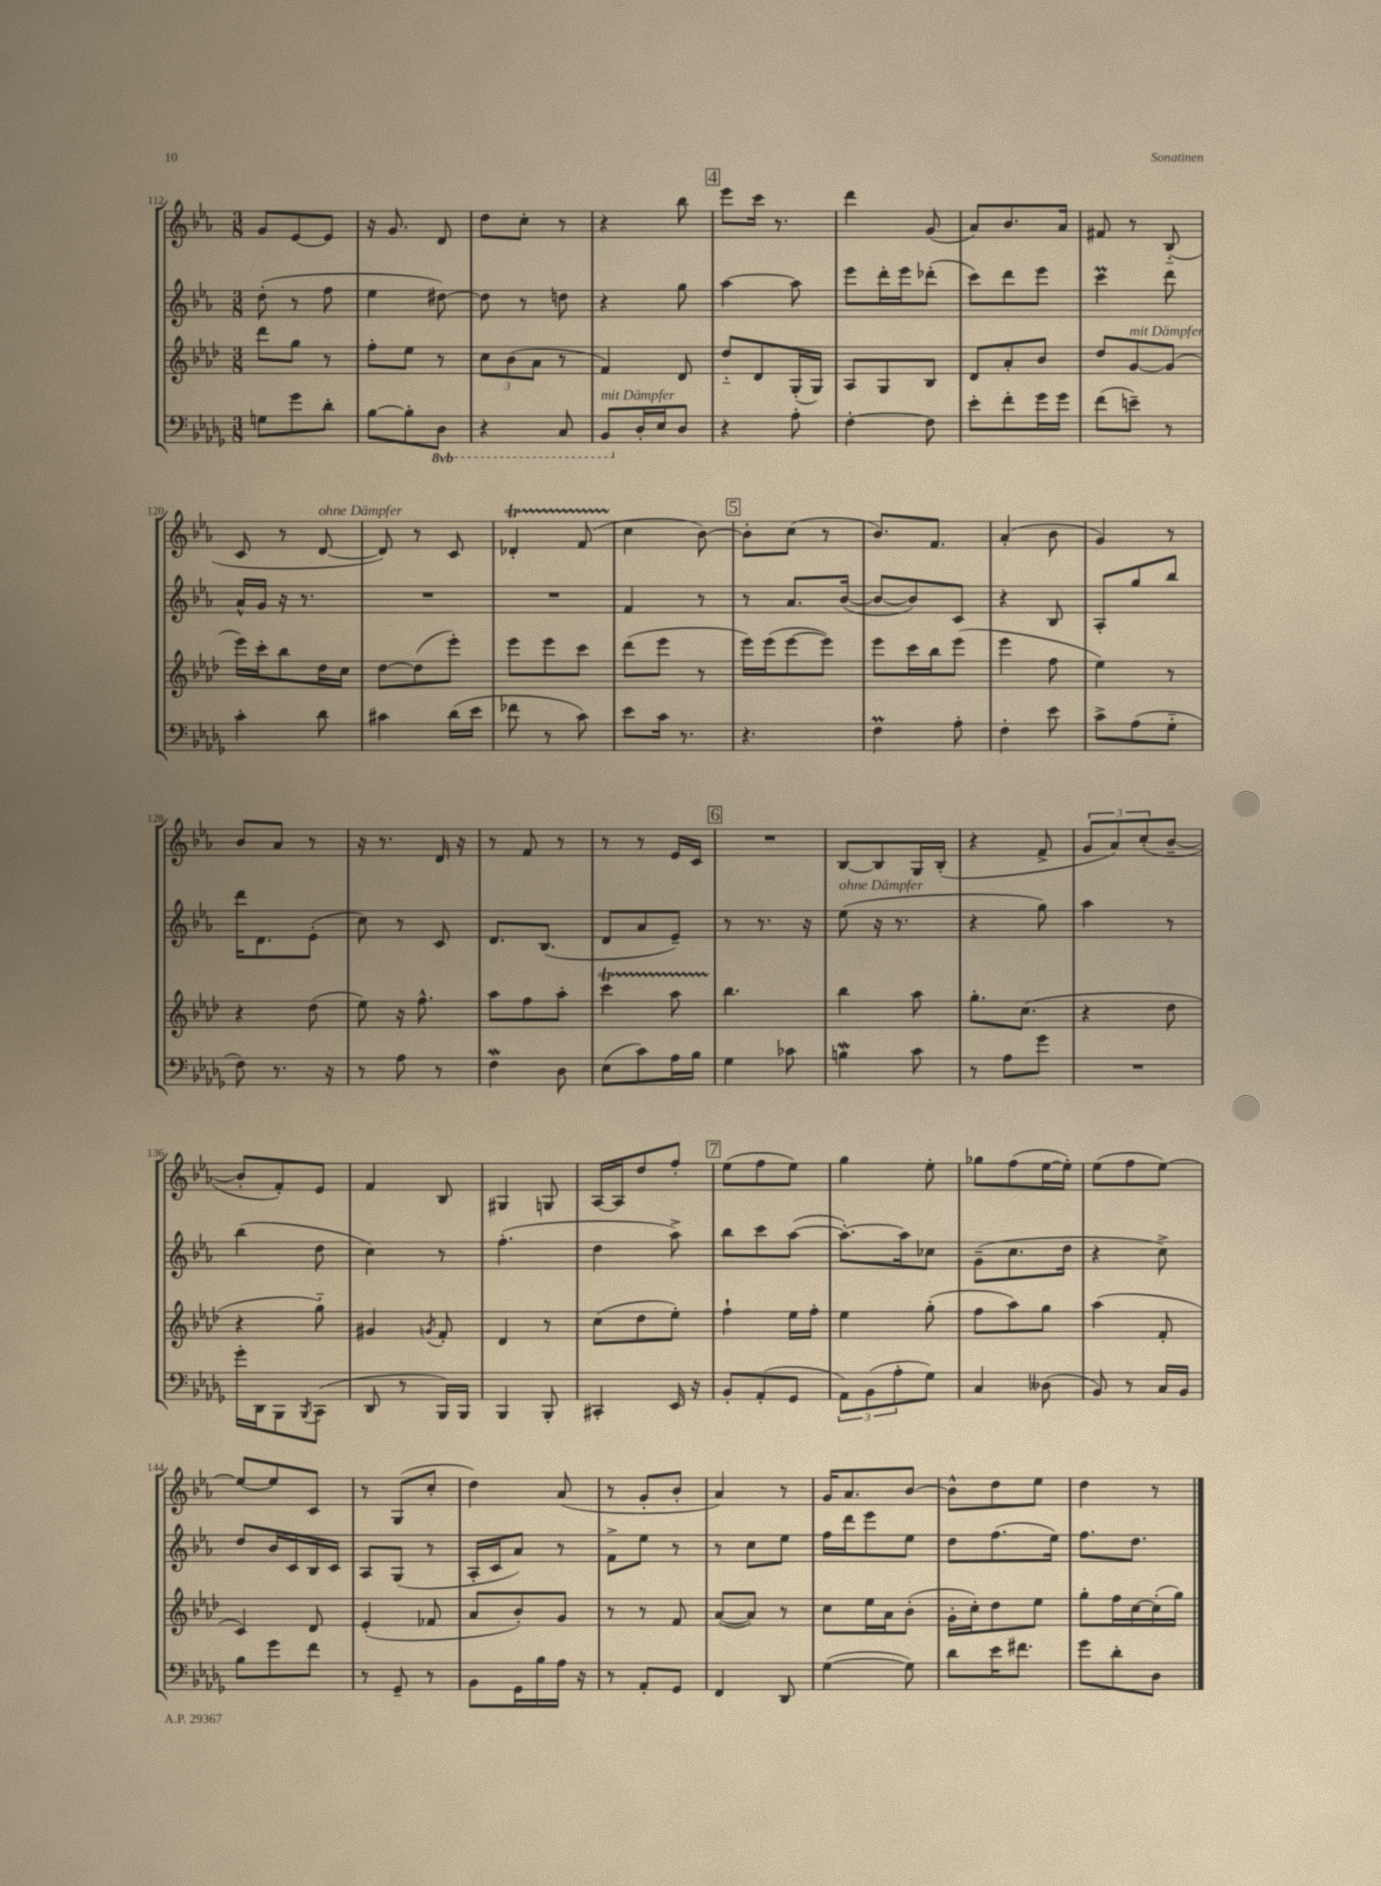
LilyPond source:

<<
\new StaffGroup <<
\new Staff = "s0" {
    \clef treble \key ees \major \numericTimeSignature \time 3/8
    g'8 ees'8~ ees'8 |
    r16 g'8. d'8 |
    d''8 c''8-. r8 |
    r4 bes''8 |
    \mark \markup { \box "4" } ees'''8 c'''16 r8. |
    d'''4 g'8( |
    aes'8) bes'8. aes'16 |
    fis'8 r8 bes8-_( |
    c'8 r8 d'8~^\markup { \italic "ohne Dämpfer" } |
    d'8) r8 c'8 |
    des'4-.\startTrillSpan f'8( |
    c''4\stopTrillSpan bes'8~) |
    \mark \markup { \box "5" } bes'8-. c''8( r8 |
    bes'8.) f'8. |
    aes'4-.( bes'8 |
    g'4) r8 |
    bes'8 aes'8 r8 |
    r16 r8. d'16 r16 |
    r8 f'8 r8 |
    r8 r8 ees'16 c'16 |
    \mark \markup { \box "6" } R4. |
    bes8~ bes8 g16 bes16-.( |
    r4 f'8-> |
    \tuplet 3/2 { g'8 aes'8) c''8-.( } bes'8~-- |
    bes'8-. f'8-.) ees'8 |
    f'4 bes8 |
    gis4 g8 |
    aes16~ aes16 d''8 f''8-. |
    \mark \markup { \box "7" } ees''8( f''8 ees''8) |
    g''4 ees''8-. |
    ges''8 f''8( ees''16~ ees''16-.) |
    ees''8( f''8 ees''8~) |
    ees''8~ ees''8 c'8 |
    r8 g8( c''8-. |
    d''4) aes'8( |
    r8 g'8-. bes'8-. |
    aes'4) r8 |
    g'16 aes'8. bes'8~ |
    bes'8-^ d''8 ees''8 |
    d''4 r8 \bar "|." |
}
\new Staff = "s1" {
    \clef treble \key ees \major \numericTimeSignature \time 3/8
    d''8-.( r8 f''8 |
    ees''4 dis''8~) |
    dis''8 r8 d''8 |
    r4 g''8 |
    \mark \markup { \box "4" } aes''4~ aes''8 |
    ees'''8 d'''16-. ees'''16 des'''8-.( |
    c'''8) d'''8 ees'''8 |
    c'''4\prall d'''8 |
    aes'16-^ g'16 r16 r8. |
    R4. |
    R4. |
    f'4 r8 |
    \mark \markup { \box "5" } r8 aes'8. bes'16~( |
    bes'8~ bes'8) c'8 |
    r4 bes8 |
    aes8-. g''8 bes''8 |
    d'''16 d'8. ees'8-.( |
    c''8) r8 c'8 |
    d'8. bes8.( |
    d'8 aes'8 ees'8--) |
    \mark \markup { \box "6" } r8 r8. r16 |
    ees''8^\markup { \italic "ohne Dämpfer" }( r16 r8. |
    r4 g''8) |
    aes''4 r8 |
    bes''4( d''8 |
    c''4) r8 |
    f''4.-.( |
    d''4 aes''8->) |
    \mark \markup { \box "7" } bes''8 c'''8 aes''8~( |
    aes''8.~-.) aes''16 ces''8 |
    g'8--( c''8. d''16 |
    r4 c''8->) |
    d''8 bes'16 c'16 bes16 c'16 |
    aes8 g8( r8 |
    aes16-. c'16 aes'8) r8 |
    f'8-> ees''8 r8 |
    r8 c''8 ees''8 |
    f''16 d'''16 ees'''8 ees''8 |
    d''8 f''8.( ees''16) |
    f''8. d''8. \bar "|." |
}
\new Staff = "s2" {
    \clef treble \key aes \major \numericTimeSignature \time 3/8
    des'''8 g''8 r8 |
    f''8-. ees''8 r8 |
    \tuplet 3/2 { c''8 bes'8( aes'8 } r8 |
    f'4) des'8 |
    \mark \markup { \box "4" } des''8-_ des'8 g16-.( g16) |
    aes8 g8 bes8 |
    des'8 aes'8-. bes'8 |
    des''8 g'8~^\markup { \italic "mit Dämpfer" } g'8( |
    ees'''16) c'''16-. bes''8 des''16 c''16 |
    des''8~ des''8( ees'''8-.) |
    ees'''8 ees'''8 c'''8 |
    des'''8( ees'''8 r8 |
    \mark \markup { \box "5" } ees'''16) ees'''16( ees'''8~ ees'''8) |
    ees'''8 c'''16 bes''16 ees'''8( |
    ees'''4 f''8 |
    ees''4) r8 |
    r4 des''8( |
    ees''8) r16 f''8.-^ |
    aes''8 f''8 aes''8-. |
    c'''4\startTrillSpan aes''8 |
    \mark \markup { \box "6" } bes''4.\stopTrillSpan |
    bes''4 aes''8 |
    g''8.-. c''8.( |
    r4 des''8 |
    r4 g''8-_) |
    gis'4 \acciaccatura { g'8 } f'8-. |
    des'4 r8 |
    c''8( des''8 ees''8-.) |
    \mark \markup { \box "7" } f''4-! ees''16 f''16-. |
    ees''4 g''8-.( |
    f''8 aes''8) g''8 |
    aes''4( f'8-. |
    c'4) des'8 |
    ees'4-.( fes'8 |
    aes'8 bes'8-.) g'8 |
    r8 r8 f'8 |
    aes'8~( aes'8) r8 |
    c''8 ees''16 aes'16 bes'8-.( |
    g'16-. c''16-.) des''8 ees''8 |
    g''8-. f''16 c''16~ c''16-.( g''16) \bar "|." |
}
\new Staff = "s3" {
    \clef bass \key des \major \numericTimeSignature \time 3/8 \set Staff.ottavationMarkups = #ottavation-simple-ordinals
    g8 ges'8 des'8-. |
    bes8~ bes8-. \ottava #-1 des,8 |
    r4 c,8 |
    bes,,8^\markup { \italic "mit Dämpfer" } \ottava #0 des16-. ees16 des8 |
    \mark \markup { \box "4" } r4 aes8-. |
    f4~-. f8 |
    ees'8-. f'8-. ges'16 ges'16 |
    f'8( e'8--) r8 |
    c'4-. des'8 |
    cis'4 des'16( ees'16 |
    fes'8 r8 c'8) |
    ees'8 c'16 r8. |
    \mark \markup { \box "5" } r4. |
    f4\prall aes8-. |
    f4-. ees'8 |
    c'8-> aes8( ges8-_ |
    f8) r8. r16 |
    r8 aes8 r8 |
    f4\mordent des8 |
    ees8( c'8) aes16 bes16 |
    \mark \markup { \box "6" } ges4 ces'8 |
    b4\mordent c'8 |
    r8 aes8 ges'8 |
    R4. |
    ges'16-. des,16 bes,,8 \acciaccatura { bes,,8 } c,8( |
    des,8 r8 bes,,16) bes,,16 |
    bes,,4 bes,,8-. |
    cis,4-. ees,16 r16 |
    \mark \markup { \box "7" } bes,8-. aes,8-.( ges,8 |
    \tuplet 3/2 { aes,8) bes,8( aes8-. } ges8) |
    c4 deses8( |
    bes,8) r8 c16 bes,16 |
    bes8 ges'8 f'8 |
    r8 ges,8-- r8 |
    bes,8 ges,16 bes16 aes16 r16 |
    r8 aes,8-. ges,8 |
    f,4 des,8 |
    ges4~( ges8) |
    des'8 ees'16 fis'8. |
    ges'8 des'8-. des8 \bar "|." |
}
>>
>>
\layout { \context { \Score currentBarNumber = #112 } }
